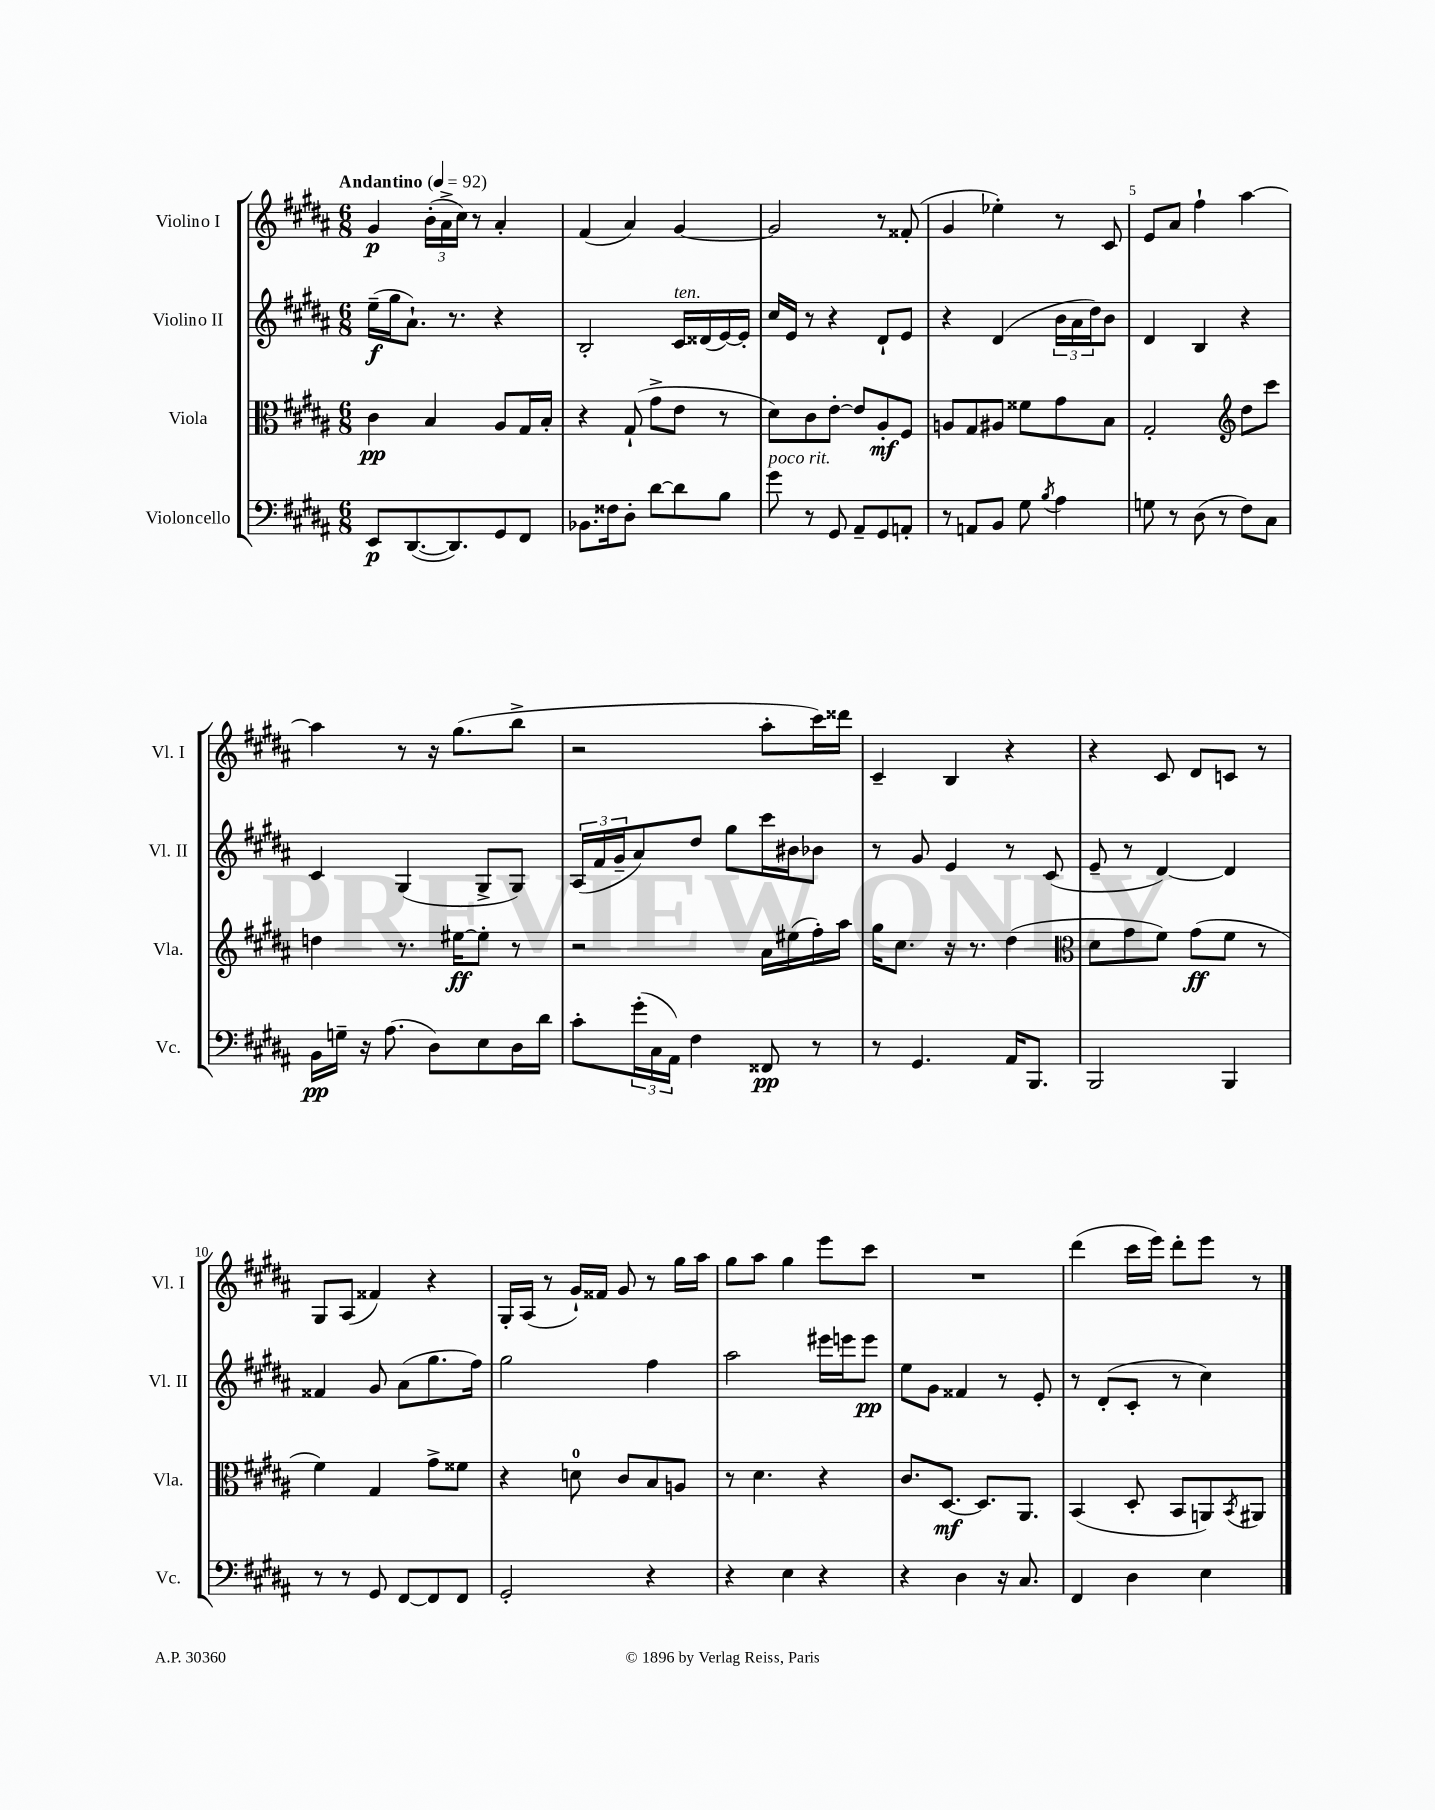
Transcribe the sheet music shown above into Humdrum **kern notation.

**kern	**dynam	**kern	**dynam	**kern	**dynam	**kern	**dynam
*part4	*part4	*part3	*part3	*part2	*part2	*part1	*part1
*staff4	*staff4	*staff3	*staff3	*staff2	*staff2	*staff1	*staff1
*I"Violoncello	*	*I"Viola	*	*I"Violino II	*	*I"Violino I	*
*I'Vc.	*	*I'Vla.	*	*I'Vl. II	*	*I'Vl. I	*
*clefF4	*	*clefC3	*	*clefG2	*	*clefG2	*
*k[f#c#g#d#a#]	*	*k[f#c#g#d#a#]	*	*k[f#c#g#d#a#]	*	*k[f#c#g#d#a#]	*
*M6/8	*	*M6/8	*	*M6/8	*	*M6/8	*
*MM92	*	*MM92	*	*MM92	*	*MM92	*
=1	=1	=1	=1	=1	=1	=1	=1
!	!	!	!	!	!	!LO:TX:a:B:t=Andantino	!
8EE/L	p	4c#\	pp	(16ee~\LL	f	4g#/	p
.	.	.	.	16gg#\J	.	.	.
([8.DD#/	.	.	.	8.a#`\J)	.	.	.
.	.	4B/	.	.	.	(24b'\LL	.
.	.	.	.	.	.	24a#^\	.
8.DD#/])	.	.	.	8.r	.	.	.
.	.	.	.	.	.	24cc#\JJ)	.
.	.	.	.	.	.	8r	.
8GG#/	.	8A#/L	.	4r	.	4a#'/	.
8FF#/J	.	16G#/L	.	.	.	.	.
.	.	16B'/JJ	.	.	.	.	.
=2	=2	=2	=2	=2	=2	=2	=2
8.BB-X\L	.	4r	.	2B'/	.	(4f#/	.
16F##X\k	.	.	.	.	.	.	.
8D#'\J	.	(8G#`/	.	.	.	4a#/)	.
[8d#\L	.	8g#^\L	.	.	.	.	.
!	!	!	!	!LO:TX:a:i:t=ten.	!	!	!
8d#\]	.	8e\J	.	16c#/LL	.	[4g#/	.
.	.	.	.	(16d##X/	.	.	.
8B\J	.	8r	.	[16e/)	.	.	.
.	.	.	.	16e'/JJ]	.	.	.
=3	=3	=3	=3	=3	=3	=3	=3
!LO:TX:a:i:t=poco rit.	!	!	!	!	!	!	!
8g#\	.	8d#\L)	.	16cc#/LL	.	2g#/]	.
.	.	.	.	16e/JJ	.	.	.
8r	.	8c#\	.	8r	.	.	.
8GG#/	.	[8e'\J	.	4r	.	.	.
8AA#~/L	.	8e/L]	.	.	.	.	.
8GG#/	.	8A#'/	mf	8d#`/L	.	8r	.
8AAn'/J	.	8F#/J	.	8e/J	.	(8f##X'/	.
=4	=4	=4	=4	=4	=4	=4	=4
8r	.	8An/L	.	4r	.	4g#/	.
8AAn/L	.	8G#/	.	.	.	.	.
8BB/J	.	8A#X/J	.	(4d#/	.	4ee-X'\)	.
8G#\	.	8f##X\L	.	.	.	.	.
8qB/	.	.	.	.	.	.	.
4A#\	.	8g#\	.	24b\LL	.	8r	.
.	.	.	.	24a#\	.	.	.
.	.	.	.	24dd#\J)	.	.	.
.	.	8B\J	.	8b\J	.	8c#/	.
=5	=5	=5	=5	=5	=5	=5	=5
8Gn\	.	2G#'/	.	4d#/	.	8e/L	.
8r	.	.	.	.	.	8a#/J	.
(8D#\	.	.	.	4B/	.	4ff#`\	.
8r	.	.	.	.	.	.	.
*	*	*clefG2	*	*	*	*	*
8F#\L)	.	8dd#\L	.	4r	.	[4aa#\	.
8C#\J	.	8ccc#\J	.	.	.	.	.
!!LO:LB:g=z
=6	=6	=6	=6	=6	=6	=6	=6
16BB\LL	pp	4ddn\	.	4c#/	.	4aa#\]	.
16Gn~\JJ	.	.	.	.	.	.	.
16r	.	.	.	.	.	.	.
(8.A#\	.	.	.	.	.	.	.
.	.	8.r	.	(4G#/	.	8r	.
8D#\L)	.	.	.	.	.	16r	.
.	.	[16ee#X\KL	ff	.	.	(8.gg#\L	.
8E\	.	8ee#'\J]	.	8G#^/L	.	.	.
16D#\L	.	8r	.	8G#/J)	.	8bb^\J	.
16d#\JJ	.	.	.	.	.	.	.
=7	=7	=7	=7	=7	=7	=7	=7
8c#'\L	.	2r	.	(24A#/LL	.	2r	.
.	.	.	.	24f#/	.	.	.
.	.	.	.	24g#~/J	.	.	.
(24g#'\L	.	.	.	8a#/)	.	.	.
24C#\	.	.	.	.	.	.	.
24AA#\JJ)	.	.	.	.	.	.	.
4F#\	.	.	.	8dd#/J	.	.	.
.	.	.	.	8gg#\L	.	.	.
8FF##X/	pp	16a#\LL	.	16ccc#\L	.	8aa#'\L	.
.	.	(16ee#X\	.	16b#X\J	.	.	.
8r	.	16ff#'\)	.	8b-X\J	.	16ccc#\L)	.
.	.	16aa#\JJ	.	.	.	16ddd##X\JJ	.
=8	=8	=8	=8	=8	=8	=8	=8
8r	.	16gg#\KL	.	8r	.	4c#~/	.
.	.	8.cc#\J	.	.	.	.	.
4.GG#/	.	.	.	8g#/	.	.	.
.	.	16r	.	4e/	.	4B/	.
.	.	8.r	.	.	.	.	.
16AA#/KL	.	(4dd#\	.	8r	.	4r	.
8.BBB/J	.	.	.	.	.	.	.
.	.	.	.	(8c#/	.	.	.
=9	=9	=9	=9	=9	=9	=9	=9
*	*	*clefC3	*	*	*	*	*
2BBB/	.	8d#\L	.	8e~/	.	4r	.
.	.	8g#\	.	8r	.	.	.
.	.	8f#\J)	.	[4d#/)	.	8c#/	.
.	.	(8g#\L	ff	.	.	8d#/L	.
4BBB/	.	8f#\J	.	4d#/]	.	8cn/J	.
.	.	8r	.	.	.	8r	.
!!LO:LB:g=z
=10	=10	=10	=10	=10	=10	=10	=10
8r	.	4f#\)	.	4f##X/	.	8G#/L	.
8r	.	.	.	.	.	(8A#/J	.
8GG#/	.	4G#/	.	8g#/	.	4f##X/)	.
[8FF#/L	.	.	.	(8a#\L	.	.	.
8FF#/]	.	8g#^\L	.	8.gg#\	.	4r	.
8FF#/J	.	8f##X\J	.	.	.	.	.
.	.	.	.	16ff#\Jk)	.	.	.
=11	=11	=11	=11	=11	=11	=11	=11
2GG#'/	.	4r	.	2gg#\	.	16G#'/LL	.
.	.	.	.	.	.	(16A#/JJ	.
.	.	.	.	.	.	8r	.
.	.	8dn\	.	.	.	16g#`/LL)	.
.	.	.	.	.	.	16f##X/JJ	.
.	.	8c#/L	.	.	.	8g#/	.
4r	.	8B/	.	4ff#\	.	8r	.
.	.	8An/J	.	.	.	16gg#\LL	.
.	.	.	.	.	.	16aa#\JJ	.
=12	=12	=12	=12	=12	=12	=12	=12
4r	.	8r	.	2aa#\	.	8gg#\L	.
.	.	4.d#\	.	.	.	8aa#\J	.
4E\	.	.	.	.	.	4gg#\	.
4r	.	4r	.	16eee#X\LL	.	8eee\L	.
.	.	.	.	16eeen\J	.	.	.
.	.	.	.	8eee\J	pp	8ccc#\J	.
=13	=13	=13	=13	=13	=13	=13	=13
4r	.	8.c#/L	.	8ee\L	.	2.r	.
.	.	.	.	8g#\J	.	.	.
.	.	[8.D#/J	mf	.	.	.	.
4D#\	.	.	.	4f##X/	.	.	.
.	.	8.D#/L]	.	.	.	.	.
16r	.	.	.	8r	.	.	.
8.C#/	.	8.AA#/J	.	.	.	.	.
.	.	.	.	8e'/	.	.	.
=14	=14	=14	=14	=14	=14	=14	=14
4FF#/	.	(4BB/	.	8r	.	(4ddd#\	.
.	.	.	.	(8d#'/L	.	.	.
4D#\	.	8D#'/	.	8c#'/J	.	16ccc#\LL	.
.	.	.	.	.	.	16eee\JJ)	.
.	.	8BB/L	.	8r	.	8ddd#'\L	.
4E\	.	8AAn/)	.	4cc#\)	.	8eee\J	.
.	.	8qBB/	.	.	.	.	.
.	.	8AA#X/J	.	.	.	8r	.
==	==	==	==	==	==	==	==
*-	*-	*-	*-	*-	*-	*-	*-
